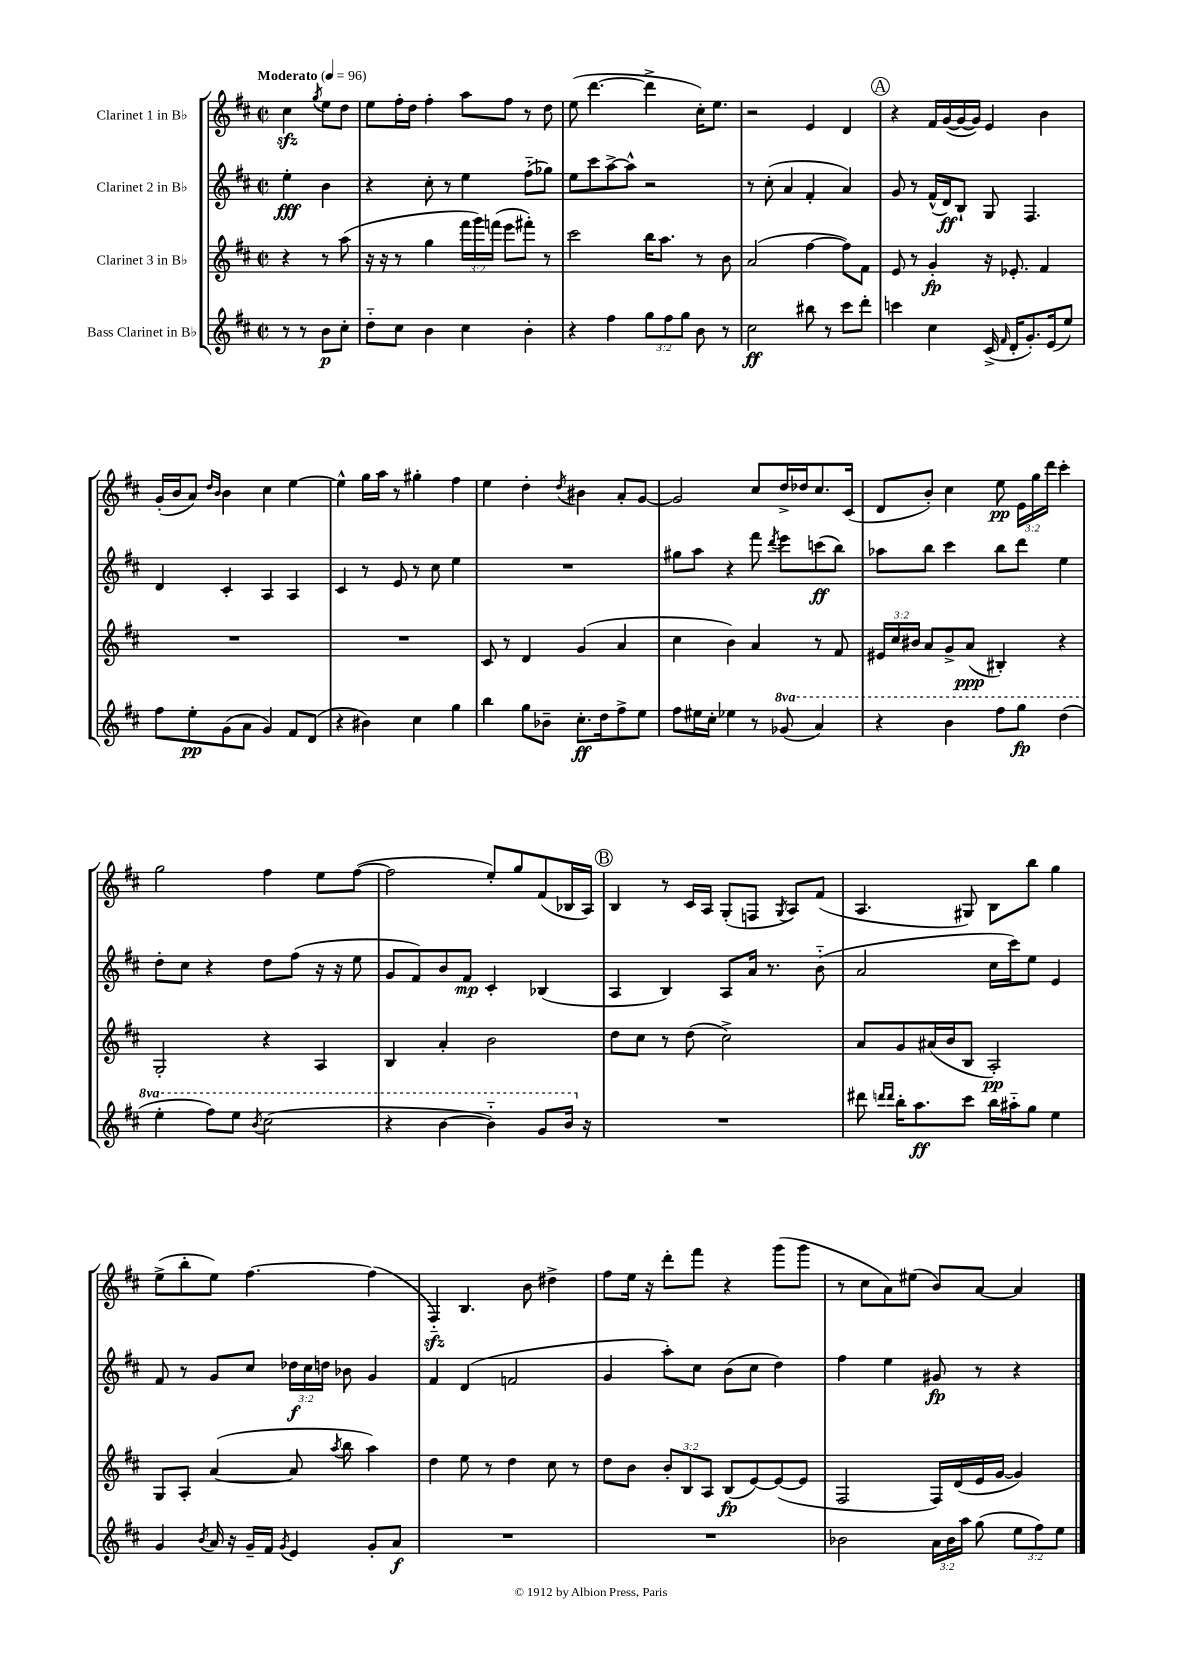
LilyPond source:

<<
\new StaffGroup <<
\new Staff = "s0" \with { instrumentName = "Clarinet 1 in Bb" } {
    \clef treble \key d \major \defaultTimeSignature \time 2/2 \override Staff.TupletNumber.text = #tuplet-number::calc-fraction-text \partial 2 \tempo "Moderato" 4 = 96
    \autoBeamOff cis''4\sfz \acciaccatura { g''8 } e''8[ d''8] |
    e''8[ fis''16-. d''16] fis''4-. a''8[ fis''8] r8 d''8 |
    e''8( d'''4.~ d'''4-> cis''16[-.) e''8.] |
    r2 e'4 d'4 |
    \mark \markup { \circle "A" } r4 fis'16[ g'16~( g'16~ g'16]) e'4 b'4 |
    g'16[-.( b'16 a'8]) \grace { d''16[ b'16] } b'4 cis''4 e''4~ |
    e''4-^ g''16[ a''16] r8 gis''4-. fis''4 |
    e''4 d''4-. \acciaccatura { d''8 } bis'4 a'8[-. g'8]~ |
    g'2 cis''8[ d''16-> des''16 cis''8. cis'16]( |
    d'8[ b'8]-.) cis''4 e''8\pp \tuplet 3/2 { e'16[ g''16 d'''16] } cis'''4-. |
    g''2 fis''4 e''8[ fis''8]~( |
    fis''2 e''8[-.) g''8 fis'8( bes16 a16]) |
    \mark \markup { \circle "B" } b4 r8 cis'16[ a16] g8[-.( f8] \acciaccatura { g8 } a8[) fis'8]( |
    a4. gis8) b8[ b''8] g''4 |
    e''8[->( b''8-. e''8]) fis''4.~ fis''4( |
    fis4-_\sfz) b4. b'8 dis''4-> |
    fis''8[ e''16] r16 d'''8[-. fis'''8] r4 g'''8[( g'''8] |
    r8 cis''8[ a'8) eis''8]( b'8[) a'8]~ a'4 \bar "|." |
}
\new Staff = "s1" \with { instrumentName = "Clarinet 2 in Bb" } {
    \clef treble \key d \major \defaultTimeSignature \time 2/2 \override Staff.TupletNumber.text = #tuplet-number::calc-fraction-text \partial 2
    \autoBeamOff e''4-.\fff b'4 |
    r4 cis''8-. r8 e''4 fis''8[-_( ges''8]) |
    e''8[ cis'''8 a''8~-> a''8]-^ r2 |
    r8 cis''8-.( a'4 fis'4-. a'4) |
    \mark \markup { \circle "A" } g'8 r8 fis'16[-^( d'16\ff) b8]-! g8 fis4. |
    d'4 cis'4-. a4 a4 |
    cis'4 r8 e'8 r8 cis''8 e''4 |
    R1 |
    gis''8[ a''8] r4 fis'''8 \acciaccatura { d'''8 } e'''8[ c'''8\ff( b''8]) |
    aes''8[ b''8] cis'''4 b''8[ d'''8] e''4 |
    d''8[-. cis''8] r4 d''8[ fis''8]( r16 r16 e''8 |
    g'8[ fis'8) b'8 fis'8]\mp cis'4-. bes4( |
    \mark \markup { \circle "B" } a4 b4) a8[ a'16] r8. b'8-_( |
    a'2 cis''16[ cis'''16) e''8] e'4 |
    fis'8 r8 g'8[ cis''8] \tuplet 3/2 { des''16[\f cis''16 d''16] } bes'8 g'4 |
    fis'4 d'4( f'2 |
    g'4 a''8[-.) cis''8] b'8[( cis''8] d''4) |
    fis''4 e''4 gis'8\fp r8 r4 \bar "|." |
}
\new Staff = "s2" \with { instrumentName = "Clarinet 3 in Bb" } {
    \clef treble \key d \major \defaultTimeSignature \time 2/2 \override Staff.TupletNumber.text = #tuplet-number::calc-fraction-text \partial 2
    \autoBeamOff r4 r8 a''8( |
    r16 r16 r8 g''4 \tuplet 3/2 { fis'''16[ g'''16) f'''16]( } e'''8[ fis'''8]-.) r8 |
    cis'''2 b''16[ a''8.] r8 b'8 |
    a'2( fis''4~ fis''8[) fis'8] |
    \mark \markup { \circle "A" } e'8 r8 g'4-.\fp r16 ees'8.-. fis'4 |
    R1 |
    R1 |
    cis'8 r8 d'4 g'4( a'4 |
    cis''4 b'4) a'4 r8 fis'8 |
    \tuplet 3/2 { eis'16[ cis''16 bis'16] } a'8[ g'8-> a'8]\ppp( bis4-.) r4 |
    g2-. r4 a4 |
    b4 a'4-. b'2 |
    \mark \markup { \circle "B" } d''8[ cis''8] r8 d''8( cis''2->) |
    a'8[ g'8 ais'16( b'16 b8] a2-.\pp) |
    g8[ a8]-. a'4~( a'8 \acciaccatura { a''8 } b''8 a''4) |
    d''4 e''8 r8 d''4 cis''8 r8 |
    d''8[ b'8] \tuplet 3/2 { b'8[-. b8 a8] } b8[\fp( e'8~) e'8~( e'8] |
    fis2 fis16[) d'16( e'16 g'16]~ g'4) \bar "|." |
}
\new Staff = "s3" \with { instrumentName = "Bass Clarinet in Bb" } {
    \clef treble \key d \major \defaultTimeSignature \time 2/2 \override Staff.TupletNumber.text = #tuplet-number::calc-fraction-text \set Staff.ottavationMarkups = #ottavation-simple-ordinals \partial 2
    \autoBeamOff r8 r8 b'8[\p cis''8]-. |
    d''8[-_ cis''8] b'4 cis''4 b'4-. |
    r4 fis''4 \tuplet 3/2 { g''8[ fis''8 g''8] } b'8 r8 |
    cis''2\ff bis''8 r8 cis'''8[ d'''8]-. |
    \mark \markup { \circle "A" } c'''4 cis''4 cis'16->( \grace { fis'16 } d'16[-. g'8.-.) e'16( e''8]) |
    fis''8[ e''8-.\pp g'8( a'8] g'4) fis'8[ d'8]( |
    r4 bis'4) cis''4 g''4 |
    b''4 g''8[ bes'8]-- cis''8.[-.\ff d''16 fis''8-> e''8] |
    fis''8[ eis''16 cis''16]-. ees''4 r8 \ottava #1 ges''8( a''4) |
    r4 b''4 fis'''8[ g'''8]\fp d'''4( |
    e'''4-. fis'''8[) e'''8] \acciaccatura { b''8 } cis'''2( |
    r4 b''4~ b''4-_) g''8[ b''16] \ottava #0 r16 |
    \mark \markup { \circle "B" } R1 |
    dis'''8 \grace { d'''16[ d'''16] } b''16[-. a''8.\ff cis'''8] b''16[ ais''16-_ g''8] e''4 |
    g'4 \acciaccatura { b'8 } a'16 r16 g'16[-- fis'16] \acciaccatura { g'8 } e'4 g'8[-. a'8]\f |
    R1 |
    R1 |
    bes'2 \tuplet 3/2 { a'16[ bes'16 a''16] } g''8( \tuplet 3/2 { e''8[ fis''8) e''8] } \bar "|." |
}
>>
>>
\layout { \context { \Score \remove "Bar_number_engraver" } }
